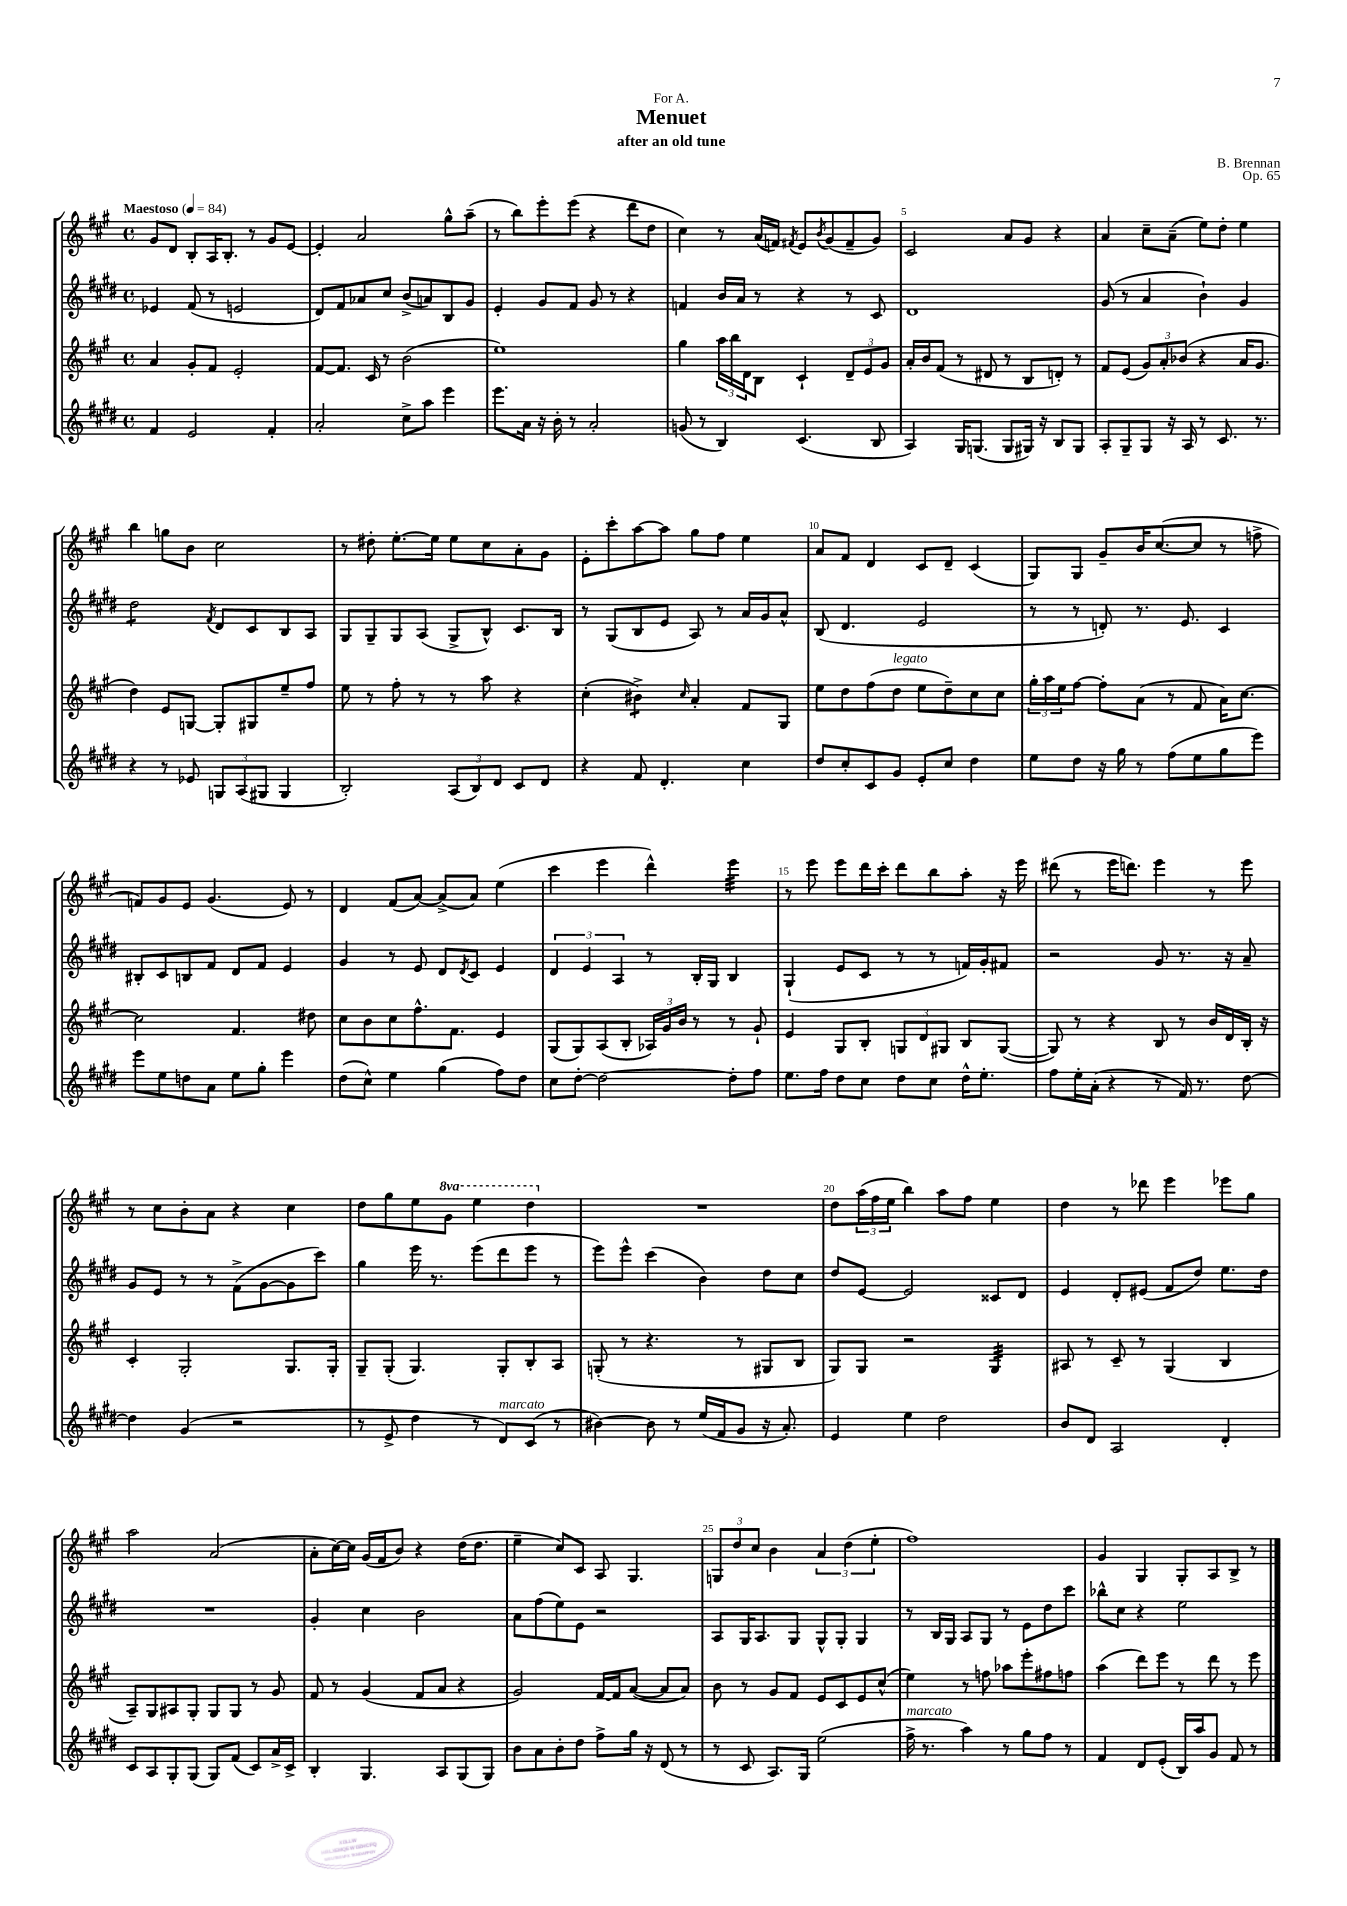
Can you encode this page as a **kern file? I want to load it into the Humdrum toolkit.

**kern	**kern	**kern	**kern
*staff4	*staff3	*staff2	*staff1
*clefG2	*clefG2	*clefG2	*clefG2
*k[f#c#g#d#]	*k[f#c#g#]	*k[f#c#g#d#]	*k[f#c#g#]
*M4/4	*M4/4	*M4/4	*M4/4
*met(c)	*met(c)	*met(c)	*met(c)
*MM84	*MM84	*MM84	*MM84
4f#	4a	4e-	8g#
.	.	.	8d
2e	8g#'	(8f#	8B'
.	8f#	8r	16A
.	.	.	8.B'
.	2e'	2e	.
.	.	.	8r
4f#'	.	.	8g#
.	.	.	[8e
=	=	=	=
2a'	[8f#	8d#)	4e']
.	8.f#]	8f#	.
.	.	8a-	2a
.	16c#	.	.
.	8r	8cc#	.
8cc#^	(2b	(8b^	.
8aa	.	8a)	.
4eee	.	8B	8gg#^^
.	.	8g#	(8aa~
=	=	=	=
8.eee	1ee)	4e'	8r
.	.	.	8bb)
16a	.	.	.
16r	.	8g#	8eee'
16b'	.	.	.
8r	.	8f#	(8eee
2a'	.	8g#	4r
.	.	8r	.
.	.	4r	8ddd
.	.	.	8dd
=	=	=	=
(8g	4gg#	4f	4cc#)
8r	.	.	.
4B)	24aa	16b	8r
.	24bb	.	.
.	.	16a	.
.	24d	.	.
.	8B	8r	(16a
.	.	.	16f)
.	.	.	8qf#
(4.c#	4c#`	4r	8e
.	.	.	8qb
.	.	.	(8g#
.	12d~	8r	8f#~
.	12e	.	.
8B	.	8c#	8g#)
.	12g#	.	.
=	=	=	=
4A)	16a'	1d#	2c#
.	16b	.	.
.	(8f#	.	.
16G#	8r	.	.
(8.G	.	.	.
.	8d#	.	.
8G	8r	.	8a
16G#)	8B	.	8g#
16r	.	.	.
8B	8d')	.	4r
8G#	8r	.	.
=	=	=	=
8A'	8f#	(8g#	4a
8G#~	(8e	8r	.
8G#	12g#)	4a	8cc#~
.	12a'	.	.
16r	.	.	(8a~
.	(12b-	.	.
16A	.	.	.
8r	4r	4b`)	8ee)
8.c#	.	.	8dd'
.	16a	4g#	4ee
8.r	8.g#	.	.
=	=	=	=
4r	4dd)	2dd#	4bb
8r	8e	.	8gg
8e-	[8G	.	8b
.	.	8qf#	.
12G	8G']	8d#	2cc#
(12A	.	.	.
.	8G#	8c#	.
12G#	.	.	.
4G#	8ee~	8B	.
.	8ff#	8A	.
=	=	=	=
2B')	8ee	8G#	8r
.	8r	8G#~	8dd#'
.	8ff#'	8G#	[8.ee'
.	8r	(8A	.
.	.	.	16ee]
(12A	8r	8G#^	8ee
12B)	.	.	.
.	8aa	8B^^)	8cc#
12d#	.	.	.
8c#	4r	8.c#	8a'
8d#	.	.	8g#
.	.	16B	.
=	=	=	=
4r	(4cc#'	8r	8e'
.	.	(8G#	8ccc#'
8f#	4b#^)	8B	[8aa
4.d#'	.	8e	8aa]
.	16qqcc#	.	.
.	4a'	8A)	8gg#
.	.	8r	8ff#
4cc#	8f#	16a	4ee
.	.	16g#	.
.	8G#	8a^^	.
=	=	=	=
8dd#	8ee	(8B	8a
8cc#'	8dd	4.d#	8f#
8c#	(8ff#	.	4d
8g#	8dd	.	.
8e'	8ee	2e	8c#
8cc#	8dd~)	.	8d~
4dd#	8cc#	.	(4c#
.	8cc#	.	.
=	=	=	=
8ee	24gg#'	8r	8G#)
.	24aa	.	.
.	24ee	.	.
8dd#	[8ff#	8r	8G#
16r	8ff#']	8d')	8g#~
16gg#	.	.	.
8r	(8a	8.r	16b
.	.	.	([8.cc#
(8ff#	8r	.	.
.	.	8.e	.
8ee	8f#	.	8cc#]
8gg#	16a)	4c#	8r
.	[8.cc#	.	.
8eee)	.	.	8ff^
=	=	=	=
8eee	2cc#]	8B#'	8f)
8ee	.	8c#	8g#
8dd	.	8B	8e
8a	.	8f#	(4.g#
8ee	4.f#	8d#	.
8gg#'	.	8f#	.
4eee	.	4e	8e)
.	8dd#	.	8r
=	=	=	=
(8dd#	8cc#	4g#	4d
8cc#^^)	8b	.	.
4ee	8cc#	8r	(8f#
.	8.ff#^^	8e	[8a)
(4gg#	.	8d#	(8a^]
.	8.f#	.	.
.	.	8qd#	.
.	.	8c#	8a)
8ff#)	4e	4e	(4ee
8dd#	.	.	.
=	=	=	=
8cc#	(8G#	6d#	4ccc#
[8dd#'	8G#)	.	.
.	.	6e	.
2dd#_	(8A	.	4eee
.	.	6A	.
.	8B'	.	.
.	24A-)	8r	4ddd^^)
.	24g#	.	.
.	24b	.	.
.	8r	16B'	.
.	.	16G#	.
8dd#']	8r	4B	4eee
8ff#	8g#`	.	.
=	=	=	=
8.ee	4e	(4G#`	8r
.	.	.	8eee
16ff#	.	.	.
8dd#	8G#	8e	8eee
8cc#	8B'	8c#	16ddd
.	.	.	16ccc#'
8dd#	12G	8r	8ddd
.	12d	.	.
8cc#	.	8r	8bb
.	12G#	.	.
16dd#^^	8B	16f)	8aa'
8.ee'	.	16g#'	.
.	([8G#	8f#	16r
.	.	.	16eee
=	=	=	=
8ff#	8G#])	2r	(8ddd#
16ee'	8r	.	8r
(16a'	.	.	.
4r	4r	.	16eee
.	.	.	8.ddd)
8r	8B	8g#	4eee
16f#)	8r	8.r	.
8.r	.	.	.
.	16b	.	8r
.	16d	16r	.
[8dd#	16B'	8a~	8eee
.	16r	.	.
=	=	=	=
4dd#]	4c#'	8g#	8r
.	.	8e	8cc#
(4g#	2G#'	8r	8b'
.	.	8r	8a
2r	.	(8f#^	4r
.	.	[8g#	.
.	8.G#	8g#]	4cc#
.	.	8ccc#)	.
.	16G#'	.	.
=	=	=	=
8r	8G#~	4gg#	8dd
8e^	(8G#'	.	8gg#
4dd#	4.G#)	16eee	8ee
.	.	8.r	.
.	.	.	8gg#
8r	.	(8eee	4eee
8d#)	8G#'	8ddd#	.
(8c#	8B'	8eee	4ddd
8r	8A	8r	.
=	=	=	=
[4b#)	(8G'	8eee)	1r
.	8r	8eee^^	.
8b#]	4.r	(4ccc#	.
8r	.	.	.
(16ee	.	4b)	.
16f#	.	.	.
8g#	8r	.	.
16r	8G#	8dd#	.
8.a')	.	.	.
.	8B	8cc#	.
=	=	=	=
4e	8G#)	8dd#	8dd
.	8G#	[8e	(24aa
.	.	.	24ff#
.	.	.	24ee
4ee	2r	2e]	4bb)
2dd#	.	.	8aa
.	.	.	8ff#
.	4G#	8c##	4ee
.	.	8d#	.
=	=	=	=
8b	8A#	4e	4dd
8d#	8r	.	.
2A	8c#~	8d#'	8r
.	8r	(8e#	8ddd-
.	(4G#	8f#	4eee
.	.	8dd#)	.
4d#'	4B	8.ee	8eee-
.	.	.	8gg#
.	.	16dd#	.
=	=	=	=
8c#	8A~)	1r	2aa
8A	8G#	.	.
8G#'	8A#	.	.
(8G#	8G#'	.	.
8G#)	8G#	.	(2a
(8f#	8G#	.	.
8c#)	8r	.	.
16a^	8g#	.	.
16c#^	.	.	.
=	=	=	=
4B'	8f#	4g#'	8a'
.	8r	.	[16cc#)
.	.	.	16cc#]
4.G#	(4g#	4cc#	(16g#
.	.	.	16f#
.	.	.	8b)
.	8f#	2b	4r
8A	8a	.	.
(8G#	4r	.	(16dd
.	.	.	8.dd
8G#)	.	.	.
=	=	=	=
8b	2g#)	8a	4ee~
8a	.	(8ff#	.
8b'	.	8ee)	8cc#)
8dd#	.	8e	8c#
8ff#^	[16f#	2r	8A
.	16f#]	.	.
16gg#	([8a	.	4.G#
16r	.	.	.
(8d#	8a]	.	.
8r	8a)	.	.
=	=	=	=
8r	8b	8A	12G
.	.	.	12dd
8c#	8r	16G#	.
.	.	.	12cc#
.	.	8.A	.
8.A)	8g#	.	4b
.	8f#	8G#	.
16G#	.	.	.
(2ee	8e	8G#^^	6a
.	8c#	8G#'	.
.	.	.	(6dd
.	8e	4G#	.
.	.	.	6ee'
.	(8cc#^^	.	.
=	=	=	=
16ff#^	4ee)	8r	1ff#)
8.r	.	.	.
.	.	16B	.
.	.	16G#	.
4aa)	8r	8A	.
.	8ff	8G#	.
8r	8aa-	8r	.
8gg#	8eee'	8e	.
8ff#	8ff#	8dd#	.
8r	8ff	8ccc#	.
=	=	=	=
4f#	(4aa	8bb-^^	4g#
.	.	8cc#	.
8d#	8ddd)	4r	4G#
(8e'	8eee	.	.
16B)	8r	2ee	8G#'
16aa	.	.	.
8g#	8ddd	.	8A
8f#	8r	.	8B^
8r	8eee	.	8r
==	==	==	==
*-	*-	*-	*-
